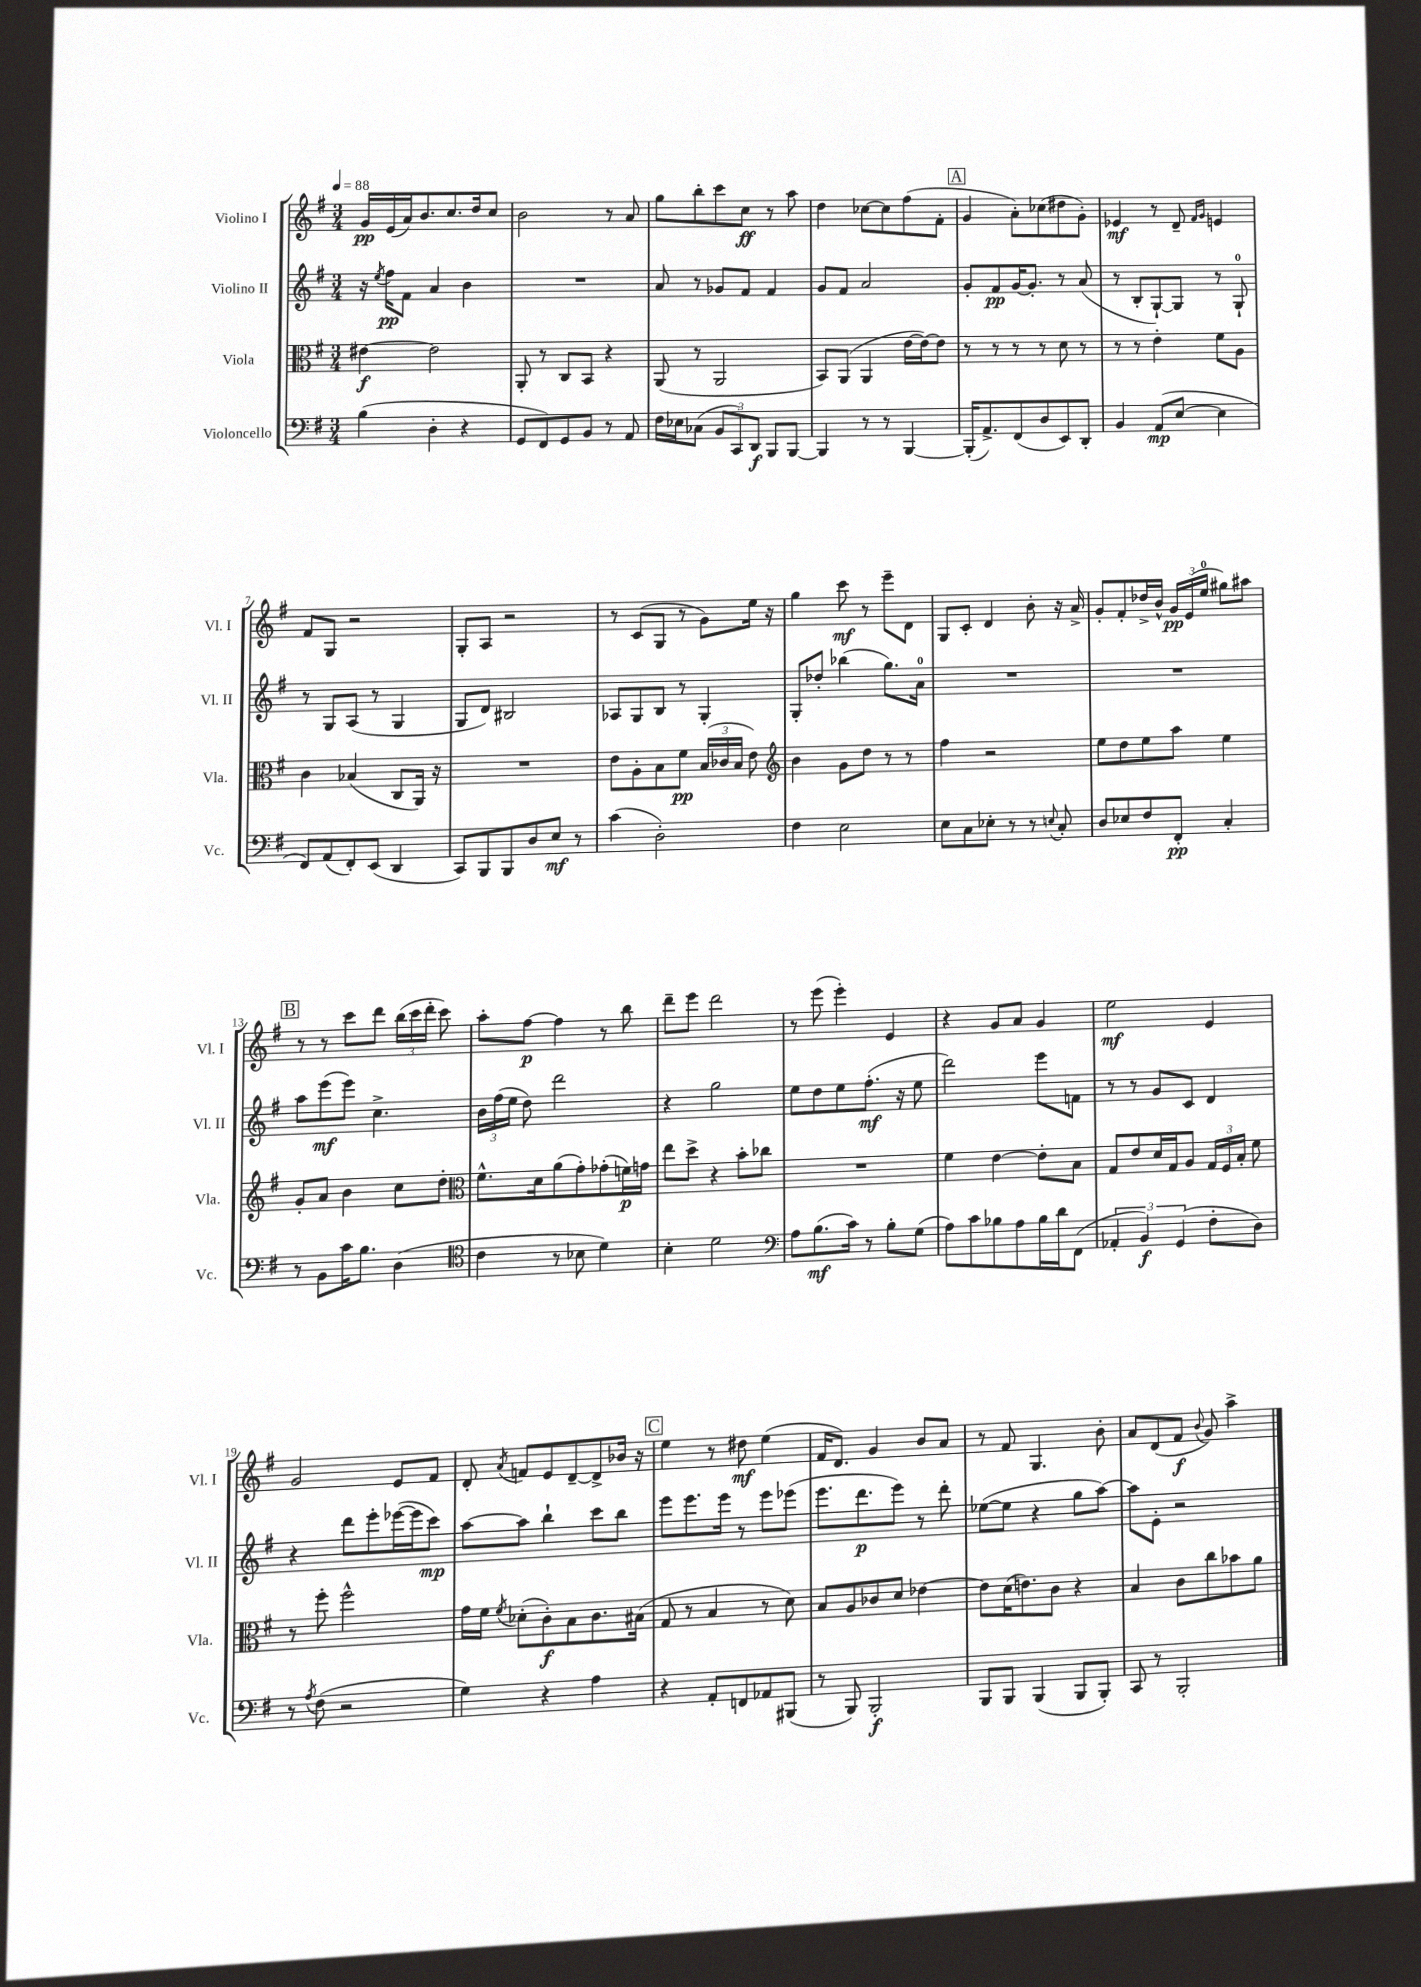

**kern	**dynam	**kern	**dynam	**kern	**dynam	**kern	**dynam
*part4	*part4	*part3	*part3	*part2	*part2	*part1	*part1
*staff4	*staff4	*staff3	*staff3	*staff2	*staff2	*staff1	*staff1
*I"Violoncello	*	*I"Viola	*	*I"Violino II	*	*I"Violino I	*
*I'Vc.	*	*I'Vla.	*	*I'Vl. II	*	*I'Vl. I	*
*clefF4	*	*clefC3	*	*clefG2	*	*clefG2	*
*k[f#]	*	*k[f#]	*	*k[f#]	*	*k[f#]	*
*M3/4	*	*M3/4	*	*M3/4	*	*M3/4	*
*MM88	*	*MM88	*	*MM88	*	*MM88	*
=1	=1	=1	=1	=1	=1	=1	=1
(4B\	.	[4e#X\	f	16r	.	16g/LL	pp
.	.	.	.	8qee/	.	.	.
.	.	.	.	16ff#\KL	pp	(16e/	.
.	.	.	.	8f#\J	.	16a/J)	.
.	.	.	.	.	.	8.b/	.
4D'\	.	2e#\]	.	4a/	.	.	.
.	.	.	.	.	.	8.cc/	.
4r	.	.	.	4b\	.	.	.
.	.	.	.	.	.	16dd/k	.
.	.	.	.	.	.	8cc/J	.
=2	=2	=2	=2	=2	=2	=2	=2
8GG/L	.	8AA'/	.	2.r	.	2b\	.
8FF#/)	.	8r	.	.	.	.	.
8GG/	.	8C/L	.	.	.	.	.
8BB/J	.	8BB/J	.	.	.	.	.
8r	.	4r	.	.	.	8r	.
8AA/	.	.	.	.	.	8a/	.
=3	=3	=3	=3	=3	=3	=3	=3
16F#\LL	.	(8AA/	.	8a/	.	8gg\L	.
16E-X\J	.	.	.	.	.	.	.
(8C-X\J	.	8r	.	8r	.	8bb'\	.
12BB/L	.	2AA/	.	8g-X/L	.	8ccc\	.
12CC/)	.	.	.	.	.	.	.
.	.	.	.	8f#/J	.	8cc\J	ff
12DD/J	f	.	.	.	.	.	.
8BBB/L	.	.	.	4f#/	.	8r	.
[8BBB/J	.	.	.	.	.	8aa\	.
=4	=4	=4	=4	=4	=4	=4	=4
4BBB/]	.	8BB/L)	.	8g/L	.	4dd\	.
.	.	(8AA/J	.	8f#/J	.	.	.
8r	.	4AA/	.	2a/	.	[8cc-X\L	.
8r	.	.	.	.	.	8cc-\]	.
[4BBB/	.	[16e\LL	.	.	.	(8ff#\	.
.	.	16e\J_)	.	.	.	.	.
.	.	8e\J]	.	.	.	8f#'\J	.
!!LO:REH:place=s1:t=A
=5	=5	=5	=5	=5	=5	=5	=5
(16BBB'/KL]	.	8r	.	8g'/L	.	4g/	.
8.AA^/)	.	.	.	.	.	.	.
.	.	8r	.	8f#/	pp	.	.
(8FF#/	.	8r	.	[16g/K	.	8a'\L)	.
.	.	.	.	8.g'/J]	.	.	.
8D/	.	8r	.	.	.	(8cc-X\	.
8EE/)	.	8d\	.	8r	.	8dd#X\	.
8DD'/J	.	8r	.	(8a/	.	8g'\J)	.
=6	=6	=6	=6	=6	=6	=6	=6
4BB/	.	8r	.	8r	.	4e-X/	mf
.	.	8r	.	8B'/L	.	.	.
(8AA/L	mp	4e'\	.	[8G`/)	.	8r	.
[8E/J	.	.	.	8G/J]	.	8d~/	.
.	.	.	.	.	.	16qqf#/LL	.
.	.	.	.	.	.	16qqg/JJ	.
4E\]	.	8f#\L	.	8r	.	4en/	.
.	.	8A\J	.	8G`/	.	.	.
!!LO:LB:g=z
=7	=7	=7	=7	=7	=7	=7	=7
8FF#/L)	.	4c\	.	8r	.	8f#/L	.
(8AA/	.	.	.	8G/L	.	8G/J	.
8FF#'/)	.	(4B-X/	.	(8A/J	.	2r	.
(8EE/J	.	.	.	8r	.	.	.
4DD/	.	8C/L	.	4G/	.	.	.
.	.	16AA/Jk)	.	.	.	.	.
.	.	16r	.	.	.	.	.
=8	=8	=8	=8	=8	=8	=8	=8
8CC/L)	.	2.r	.	8G/L	.	8G'/L	.
8BBB/	.	.	.	8d/J)	.	8A/J	.
8BBB/	.	.	.	2B#X/	.	2r	.
8D/	.	.	.	.	.	.	.
8E/J	mf	.	.	.	.	.	.
8r	.	.	.	.	.	.	.
=9	=9	=9	=9	=9	=9	=9	=9
(4c\	.	8e\L	.	8A-X/L	.	8r	.
.	.	8A'\	.	8G/	.	(8c/L	.
2D'\)	.	8B\	.	8B/J	.	8G/J	.
.	.	8f#\J	pp	8r	.	8r	.
.	.	(24B/LL	.	4G'/	.	8g\L)	.
.	.	24c-X/	.	.	.	.	.
.	.	24B/JJ	.	.	.	.	.
.	.	8e\)	.	.	.	16ee\Jk	.
.	.	.	.	.	.	16r	.
=10	=10	=10	=10	=10	=10	=10	=10
*	*	*clefG2	*	*	*	*	*
4F#\	.	4b\	.	8G'/L	.	4gg\	.
.	.	.	.	8dd-X'/J	.	.	.
2E\	.	8g\L	.	(4bb-X\	.	8ccc\	mf
.	.	8dd\J	.	.	.	8r	.
.	.	8r	.	8.gg\L)	.	8eee~\L	.
.	.	8r	.	.	.	8d\J	.
.	.	.	.	16a\Jk	.	.	.
=11	=11	=11	=11	=11	=11	=11	=11
8E\L	.	4ff#\	.	2.r	.	8G/L	.
8C\	.	.	.	.	.	8c'/J	.
8E-X'\J	.	2r	.	.	.	4d/	.
8r	.	.	.	.	.	.	.
8r	.	.	.	.	.	8b'\	.
8qqEn/	.	.	.	.	.	.	.
8C'/	.	.	.	.	.	16r	.
.	.	.	.	.	.	16a^/	.
=12	=12	=12	=12	=12	=12	=12	=12
8D/L	.	8ee\L	.	2.r	.	8g'/L	.
8E-X/	.	8dd\	.	.	.	8f#'/	.
8F#/	.	8ee\	.	.	.	16dd-X^/L	.
.	.	.	.	.	.	16b^^/JJ	.
8FF#'/J	pp	8aa\J	.	.	.	24g/LL	pp
.	.	.	.	.	.	(24e/	.
.	.	.	.	.	.	24ee/JJ	.
4C'/	.	4ee\	.	.	.	8gg#X\L)	.
.	.	.	.	.	.	8aa#X\J	.
!!LO:LB:g=z
!!LO:REH:place=s1:t=B
=13	=13	=13	=13	=13	=13	=13	=13
8r	.	8g'/L	.	8aa\L	.	8r	.
8BB\L	.	8a/J	.	(8eee\	mf	8r	.
16c\K	.	4b\	.	8eee\J)	.	8ccc\L	.
8.B\J	.	.	.	.	.	.	.
.	.	.	.	4.cc^\	.	8ddd\J	.
(4D\	.	8cc\L	.	.	.	(24bb\LL	.
.	.	.	.	.	.	24ccc\	.
.	.	.	.	.	.	24ddd'\JJ	.
.	.	8dd'\J	.	.	.	8ccc\)	.
=14	=14	=14	=14	=14	=14	=14	=14
*clefC4	*	*clefC3	*	*	*	*	*
4c\	.	8.f#^^\L	.	24b\LL	.	8aa'\L	.
.	.	.	.	(24ff#\	.	.	.
.	.	.	.	24ee\JJ	.	.	.
.	.	.	.	8dd\)	.	[8ff#\J	p
.	.	16d\k	.	.	.	.	.
8r	.	(8a\	.	2ddd\	.	4ff#\]	.
8B-X\	.	8g'\)	.	.	.	.	.
4d\)	.	(8g-X'\	.	.	.	8r	.
.	.	16fn\L)	p	.	.	8bb\	.
.	.	16gn\JJ	.	.	.	.	.
=15	=15	=15	=15	=15	=15	=15	=15
4B'\	.	8ee\L	.	4r	.	8ddd~\L	.
.	.	8dd^\J	.	.	.	8eee\J	.
2d\	.	4r	.	2gg\	.	2ddd\	.
.	.	8b'\L	.	.	.	.	.
.	.	8cc-X\J	.	.	.	.	.
=16	=16	=16	=16	=16	=16	=16	=16
*clefF4	*	*	*	*	*	*	*
8A\L	.	2.r	.	8ee\L	.	8r	.
(8.B\	mf	.	.	8dd\	.	(8eee\	.
.	.	.	.	8ee\	.	4eee'\)	.
16c\Jk)	.	.	.	.	.	.	.
8r	.	.	.	(8.ff#'\J	mf	.	.
8B'\L	.	.	.	.	.	4e/	.
.	.	.	.	16r	.	.	.
(8G\J	.	.	.	8ee\	.	.	.
=17	=17	=17	=17	=17	=17	=17	=17
8A\L)	.	4f#\	.	2ddd\)	.	4r	.
8c\	.	.	.	.	.	.	.
8B-X\	.	[4e\	.	.	.	8g/L	.
8A\	.	.	.	.	.	8a/J	.
16B-\L	.	8e'\L]	.	8eee\L	.	4g/	.
16d\J	.	.	.	.	.	.	.
(8FF#\J	.	8B\J	.	8fn\J	.	.	.
=18	=18	=18	=18	=18	=18	=18	=18
6AA-X'/	.	8G/L	.	8r	.	2ee\	mf
.	.	8e/	.	8r	.	.	.
6BB/)	f	.	.	.	.	.	.
.	.	16d/L	.	8g/L	.	.	.
.	.	16G/J	.	.	.	.	.
(6GG/	.	.	.	.	.	.	.
.	.	8A/J	.	8c/J	.	.	.
8F#'\L	.	24G/LL	.	4d/	.	4e/	.
.	.	24F#/	.	.	.	.	.
.	.	24B'/JJ	.	.	.	.	.
8D\J)	.	8f#\	.	.	.	.	.
!!LO:LB:g=z
=19	=19	=19	=19	=19	=19	=19	=19
8r	.	8r	.	4r	.	2g/	.
8qA/	.	.	.	.	.	.	.
(8F#\	.	8ff#'\	.	.	.	.	.
2r	.	2ff#^^\	.	8ddd\L	.	.	.
.	.	.	.	8eee'\	.	.	.
.	.	.	.	([16eee-X\L	.	8e/L	.
.	.	.	.	16eee-\J]	.	.	.
.	.	.	.	8ccc\J)	mp	8f#/J	.
=20	=20	=20	=20	=20	=20	=20	=20
4G\)	.	16g\LL	.	[8aa\L	.	8d'/	.
.	.	16f#\JJ	.	.	.	.	.
.	.	8qf#/	.	.	.	8qa/	.
.	.	(8d-X'\L	.	8aa\J]	.	8fn/L	.
4r	.	8c'\)	f	4bb`\	.	8e/	.
.	.	8B\	.	.	.	[8d~/	.
4A\	.	8.c\	.	8ccc\L	.	8d^/]	.
.	.	.	.	8bb\J	.	16b-X/Jk	.
.	.	(16B#X\Jk	.	.	.	16r	.
!!LO:REH:place=s1:t=C
=21	=21	=21	=21	=21	=21	=21	=21
4r	.	8G/	.	8eee\L	.	4ee\	.
.	.	8r	.	8.eee\	.	.	.
8AA'/L	.	4B/	.	.	.	8r	.
.	.	.	.	16eee\Jk	.	.	.
8FFn/	.	.	.	8r	.	8dd#X\	mf
8AA-X/	.	8r	.	8eee\L	.	(4ee\	.
(8BBB#X/J	.	8d\)	.	(8eee-X\J	.	.	.
=22	=22	=22	=22	=22	=22	=22	=22
8r	.	8B/L	.	8.eee\L	.	16f#/KL	.
.	.	.	.	.	.	8.d/J)	.
8BBB/)	.	8A/	.	.	.	.	.
.	.	.	.	8.ddd\	p	.	.
2BBB'/	f	8c-X/	.	.	.	4g/	.
.	.	8d/J	.	8eee\J)	.	.	.
.	.	[4e-X\	.	8r	.	8b/L	.
.	.	.	.	8ddd'\	.	8a/J	.
=23	=23	=23	=23	=23	=23	=23	=23
8BBB/L	.	8e-\L]	.	([8ee-X\L	.	8r	.
8BBB/J	.	(16d\K	.	8ee-\J]	.	8f#/	.
.	.	8.en\)	.	.	.	.	.
(4BBB/	.	.	.	4r	.	4.G/	.
.	.	8c\J	.	.	.	.	.
8BBB/L	.	4r	.	8gg\L	.	.	.
8BBB'/J)	.	.	.	[8aa\J)	.	8b'\	.
=24	=24	=24	=24	=24	=24	=24	=24
8CC/	.	4B/	.	8aa\L]	.	8a/L	.
8r	.	.	.	8e'\J	.	(8d/	.
2BBB'/	.	8c\L	.	2r	.	8f#/J	f
.	.	.	.	.	.	8qqb/	.
.	.	8cc\	.	.	.	8g/)	.
.	.	8b-X\	.	.	.	4aa^\	.
.	.	8a\J	.	.	.	.	.
==	==	==	==	==	==	==	==
*-	*-	*-	*-	*-	*-	*-	*-
